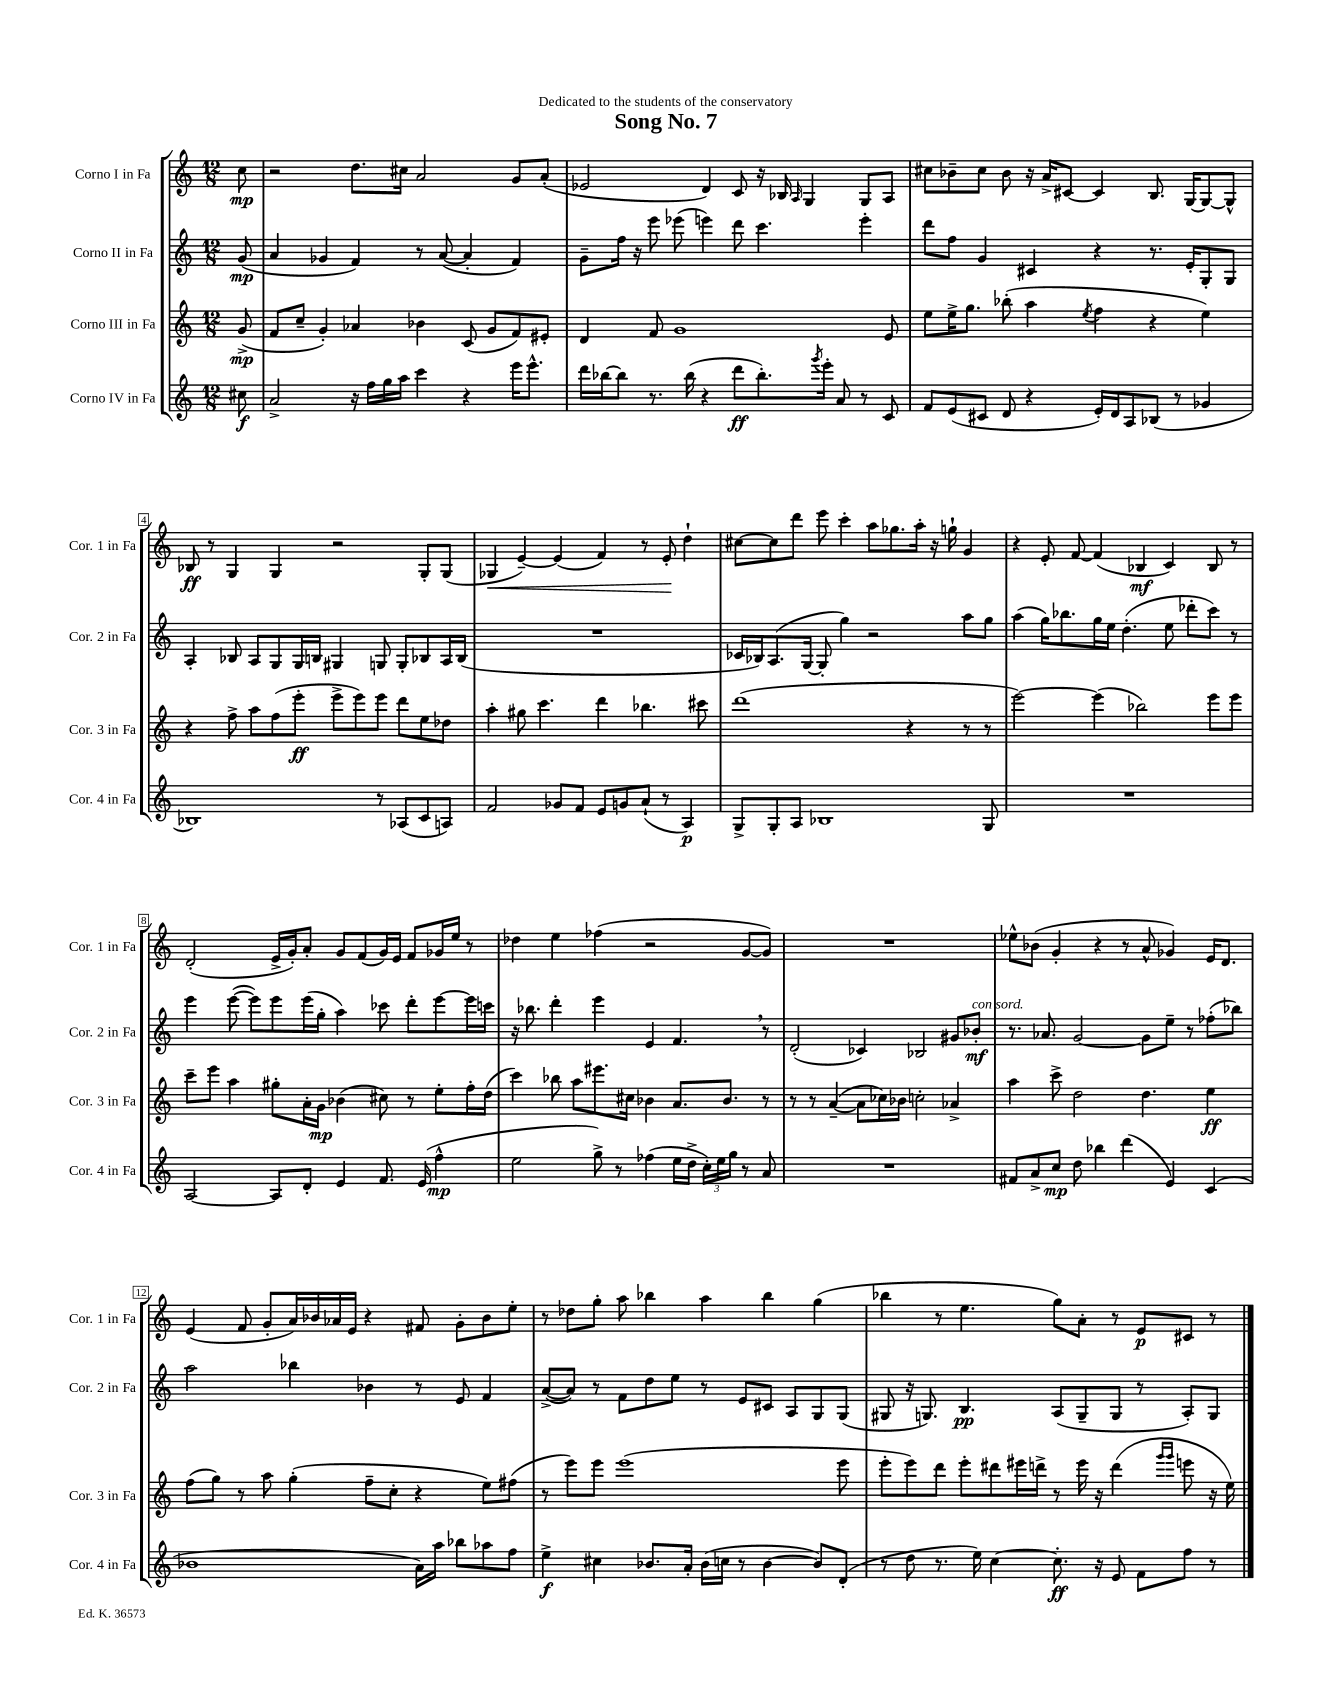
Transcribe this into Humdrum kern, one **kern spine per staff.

**kern	**dynam	**kern	**dynam	**kern	**dynam	**kern	**dynam
*part4	*part4	*part3	*part3	*part2	*part2	*part1	*part1
*staff4	*staff4	*staff3	*staff3	*staff2	*staff2	*staff1	*staff1
*I"Corno IV in Fa	*	*I"Corno III in Fa	*	*I"Corno II in Fa	*	*I"Corno I in Fa	*
*I'Cor. 4 in Fa	*	*I'Cor. 3 in Fa	*	*I'Cor. 2 in Fa	*	*I'Cor. 1 in Fa	*
*clefG2	*	*clefG2	*	*clefG2	*	*clefG2	*
*k[]	*	*k[]	*	*k[]	*	*k[]	*
*M12/8	*	*M12/8	*	*M12/8	*	*M12/8	*
=	=	=	=	=	=	=	=
8cc#X\	f	(8g^/	mp	(8g/	mp	8cc\	mp
=1	=1	=1	=1	=1	=1	=1	=1
2a^/	.	8f/L	.	4a/	.	2r	.
.	.	8cc~/J	.	.	.	.	.
.	.	4g'/)	.	4g-X/	.	.	.
16r	.	4a-X/	.	4f/)	.	8.dd\L	.
16ff\LL	.	.	.	.	.	.	.
16gg\	.	.	.	.	.	.	.
16aa\JJ	.	.	.	.	.	16cc#X\Jk	.
4ccc\	.	4b-X\	.	8r	.	2a/	.
.	.	.	.	([8a/	.	.	.
4r	.	(8c/	.	4a'/]	.	.	.
.	.	8g/L	.	.	.	.	.
16eee\KL	.	8f/)	.	4f/)	.	8g/L	.
8.eee^^\J	.	.	.	.	.	.	.
.	.	8e#X'/J	.	.	.	(8a'/J	.
=2	=2	=2	=2	=2	=2	=2	=2
16ddd\LL	.	4d/	.	8g~\L	.	2e-X/	.
[16bb-X\J	.	.	.	.	.	.	.
8bb-\J]	.	.	.	16ff\Jk	.	.	.
.	.	.	.	16r	.	.	.
8.r	.	8f/	.	8eee\	.	.	.
.	.	1g	.	(8eee-X\	.	.	.
(16bb-\	.	.	.	.	.	.	.
4r	.	.	.	4eeen\)	.	4d/)	.
8ddd\L	ff	.	.	8ddd\	.	8c/	.
8.bb-'\)	.	.	.	4.ccc\	.	16r	.
.	.	.	.	.	.	16B-X/	.
.	.	.	.	.	.	16qqA/	.
.	.	.	.	.	.	4G/	.
8qggg/	.	.	.	.	.	.	.
16eee'\Jk	.	.	.	.	.	.	.
8a/	.	.	.	.	.	.	.
8r	.	.	.	4eee'\	.	8G/L	.
8c/	.	8e/	.	.	.	8A/J	.
=3	=3	=3	=3	=3	=3	=3	=3
8f/L	.	8ee\L	.	8ddd\L	.	8cc#X\L	.
(8e/	.	16ee^\K	.	8ff\J	.	8b-X~\	.
.	.	8.gg\J	.	.	.	.	.
8c#X/J	.	.	.	4g/	.	8cc#\J	.
8d/	.	(8bb-X'\	.	.	.	8b-\	.
4r	.	4aa\	.	4c#X/	.	16r	.
.	.	.	.	.	.	16a^/KL	.
.	.	.	.	.	.	[8c#X/J	.
.	.	8qee/	.	.	.	.	.
16e'/LL)	.	4ff\	.	4r	.	4c#/]	.
16d/J	.	.	.	.	.	.	.
8A/	.	.	.	.	.	.	.
(8B-X/J	.	4r	.	8.r	.	8.B/	.
8r	.	.	.	.	.	.	.
.	.	.	.	16e'/KL	.	[16G/KL	.
4g-X/	.	4ee\)	.	8G'/	.	8G/_	.
.	.	.	.	8G/J	.	8G^^/J]	.
!!LO:LB:g=z
=4	=4	=4	=4	=4	=4	=4	=4
1B-X)	.	4r	.	4A'/	.	8B-X/	ff
.	.	.	.	.	.	8r	.
.	.	8ff^\	.	8B-X/	.	4G/	.
.	.	8aa\L	.	8A/L	.	.	.
.	.	(8ff\	.	8G/	.	4G/	.
.	.	8eee'\J	ff	16G/L	.	.	.
.	.	.	.	16Bn/JJ	.	.	.
.	.	8eee^\L	.	4G#X/	.	2r	.
.	.	8eee\)	.	.	.	.	.
8r	.	8eee\J	.	8Gn/	.	.	.
(8A-X/L	.	8ddd\L	.	8G'/L	.	.	.
8c/	.	8ee\	.	8B-X/	.	8G'/L	.
8An/J)	.	8dd-X\J	.	16A/L	.	(8G/J	.
.	.	.	.	(16B-/JJ	.	.	.
=5	=5	=5	=5	=5	=5	=5	=5
!	!	!	!	!	!	!	!LO:HP:b
2f/	.	4aa'\	.	1.r	.	4G-X/	<
.	.	8gg#X\	.	.	.	[4e~/)	.
.	.	4.ccc\	.	.	.	.	.
8g-X/L	.	.	.	.	.	(4e/]	.
8f/J	.	.	.	.	.	.	.
8e/L	.	4ddd\	.	.	.	4f/)	.
8gn/	.	.	.	.	.	.	.
(8a`/J	.	4.bb-X\	.	.	.	8r	.
8r	.	.	.	.	.	8e'/	.
4A/)	p	.	.	.	.	4dd`\	[
.	.	8ccc#X\	.	.	.	.	.
=6	=6	=6	=6	=6	=6	=6	=6
8G^/L	.	(1ddd	.	16c-X/LL	.	[8cc#X\L	.
.	.	.	.	16B-X/J)	.	.	.
8G'/	.	.	.	(8.A/	.	8cc#\]	.
8A/J	.	.	.	.	.	8ddd\J	.
.	.	.	.	[16G/Jk	.	.	.
1B-X	.	.	.	8G'/]	.	8eee\	.
.	.	.	.	4gg\)	.	4ccc'\	.
.	.	.	.	2r	.	8aa\L	.
.	.	.	.	.	.	8.gg-X\	.
.	.	4r	.	.	.	.	.
.	.	.	.	.	.	16aa'\Jk	.
.	.	.	.	.	.	16r	.
.	.	.	.	.	.	16ggn`\	.
.	.	8r	.	8aa\L	.	4g/	.
8G/	.	8r	.	8gg\J	.	.	.
=7	=7	=7	=7	=7	=7	=7	=7
1.r	.	[2eee\)	.	(4aa\	.	4r	.
.	.	.	.	16gg\KL)	.	8e'/	.
.	.	.	.	8.bb-X\	.	.	.
.	.	.	.	.	.	[8f/	.
.	.	(4eee\]	.	16gg\L	.	(4f/]	.
.	.	.	.	16ee\JJ	.	.	.
.	.	.	.	(4.dd'\	.	.	.
.	.	2bb-X\)	.	.	.	4B-X/	mf
.	.	.	.	8ee\	.	4c/)	.
.	.	.	.	8ddd-X'\L	.	.	.
.	.	8eee\L	.	8ccc\J)	.	8B-/	.
.	.	8eee\J	.	8r	.	8r	.
!!LO:LB:g=z
=8	=8	=8	=8	=8	=8	=8	=8
[2A/	.	8ccc~\L	.	4eee\	.	(2d'/	.
.	.	8eee\J	.	.	.	.	.
.	.	4aa\	.	([8eee\	.	.	.
.	.	.	.	8eee\L])	.	.	.
8A/L]	.	8gg#X'\L	.	8eee\	.	16e^/LL	.
.	.	.	.	.	.	16g'/J)	.
8d'/J	.	16a'\L	.	(16eee\L	.	8a'/J	.
.	.	16g\JJ	mp	16gg'\JJ	.	.	.
4e/	.	(4b-X\	.	4aa\)	.	8g/L	.
.	.	.	.	.	.	(8f/	.
8.f/	.	8cc#X\)	.	8ccc-X\	.	16g/L)	.
.	.	.	.	.	.	16e/JJ	.
.	.	8r	.	8ddd'\L	.	8f/L	.
(16e/	.	.	.	.	.	.	.
4ff^^\	mp	8ee'\L	.	[8eee\	.	16g-X/L	.
.	.	.	.	.	.	16ee/JJ	.
.	.	16ff'\L	.	16eee\L]	.	8r	.
.	.	(16dd\JJ	.	16cccn\JJ	.	.	.
=9	=9	=9	=9	=9	=9	=9	=9
2ee\	.	4ccc\)	.	16r	.	4dd-X\	.
.	.	.	.	8.bb-X\	.	.	.
.	.	8bb-X\	.	4ddd'\	.	4ee\	.
.	.	8aa\L	.	.	.	.	.
8gg^\)	.	8.eee#X\	.	4eee\	.	(4ff-X\	.
8r	.	.	.	.	.	.	.
.	.	16cc#X\Jk	.	.	.	.	.
(4ff-X\	.	4b-X\	.	4e/	.	2r	.
16ee\LL	.	8.a/L	.	4.f,/	.	.	.
16dd^\JJ	.	.	.	.	.	.	.
24cc'\LL)	.	.	.	.	.	.	.
24ee\	.	.	.	.	.	.	.
.	.	8.b-/J	.	.	.	.	.
24gg\JJ	.	.	.	.	.	.	.
8r	.	.	.	.	.	[8g/L	.
8a/	.	8r	.	8r	.	8g/J])	.
=10	=10	=10	=10	=10	=10	=10	=10
1.r	.	8r	.	(2d'/	.	1.r	.
.	.	8r	.	.	.	.	.
.	.	([4a~/	.	.	.	.	.
.	.	8a\L]	.	4c-X/)	.	.	.
.	.	16cc-X\L)	.	.	.	.	.
.	.	16b-X\JJ	.	.	.	.	.
.	.	2ccn'\	.	2B-X/	.	.	.
.	.	4a-X^/	.	8g#X/L	.	.	.
!	!	!	!	!LO:TX:a:i:t=con sord.	!	!	!
.	.	.	.	8b-X'/J	mf	.	.
=11	=11	=11	=11	=11	=11	=11	=11
8f#X/L	.	4aa\	.	8.r	.	8ee-X^^\L	.
8a^/	.	.	.	.	.	(8b-X\J	.
.	.	.	.	8.a-X/	.	.	.
8cc/J	mp	8ccc^\	.	.	.	4g'/	.
8dd\	.	2dd\	.	[2g/	.	.	.
4bb-X\	.	.	.	.	.	4r	.
(4ddd\	.	.	.	.	.	8r	.
.	.	4.dd\	.	8g\L]	.	8a^^/	.
4e/)	.	.	.	8ee~\J	.	4g-X/)	.
.	.	.	.	8r	.	.	.
(4c/	.	4ee\	ff	(8ff-X'\L	.	16e/KL	.
.	.	.	.	.	.	8.d/J	.
.	.	.	.	8bb-X\J)	.	.	.
!!LO:LB:g=z
=12	=12	=12	=12	=12	=12	=12	=12
1b-X	.	(8ff\L	.	2aa\	.	(4e/	.
.	.	8gg\J)	.	.	.	.	.
.	.	8r	.	.	.	8f/	.
.	.	8aa\	.	.	.	8g'/L	.
.	.	(4gg'\	.	4bb-X\	.	16a/L)	.
.	.	.	.	.	.	16b-X/	.
.	.	.	.	.	.	16a-X/	.
.	.	.	.	.	.	16e/JJ	.
.	.	8ff~\L	.	4b-X\	.	4r	.
.	.	8cc'\J	.	.	.	.	.
16a\LL)	.	4r	.	8r	.	8f#X/	.
16aa\JJ	.	.	.	.	.	.	.
8bb-X\L	.	.	.	8e/	.	8g'\L	.
8aa-X\	.	8ee\L)	.	4f/	.	8b-\	.
8ff\J	.	(8ff#X\J	.	.	.	8ee'\J	.
=13	=13	=13	=13	=13	=13	=13	=13
4ee^\	f	8r	.	([8a^/L	.	8r	.
.	.	8eee\L)	.	8a/J])	.	8dd-X\L	.
4cc#X\	.	8eee\J	.	8r	.	8gg'\J	.
.	.	(1eee	.	8f\L	.	8aa\	.
8.b-X/L	.	.	.	8dd\	.	4bb-X\	.
.	.	.	.	8ee\J	.	.	.
16a'/Jk	.	.	.	.	.	.	.
(16b-\LL	.	.	.	8r	.	4aa\	.
16ccn\JJ	.	.	.	.	.	.	.
8r	.	.	.	8e/L	.	.	.
[4b-\	.	.	.	8c#X/J	.	4bb-\	.
.	.	.	.	8A/L	.	.	.
8b-/L])	.	.	.	8G/	.	(4gg\	.
(8d'/J	.	8eee\	.	(8G/J	.	.	.
=14	=14	=14	=14	=14	=14	=14	=14
8r	.	8eee'\L	.	8G#X/	.	4bb-X\	.
8dd\	.	8eee\)	.	16r	.	.	.
.	.	.	.	8.Gn/)	.	.	.
8.r	.	8ddd\J	.	.	.	8r	.
.	.	8eee'\L	.	4.B/	pp	4.ee\	.
16ee\)	.	.	.	.	.	.	.
[4cc\	.	8ddd#X\	.	.	.	.	.
.	.	16eee#X\L	.	.	.	.	.
.	.	16dddn^\JJ	.	.	.	.	.
8.cc'\]	ff	8r	.	(8A/L	.	8gg\L)	.
.	.	16eee#\	.	8G~/	.	8a'\J	.
16r	.	16r	.	.	.	.	.
8e/	.	(4ddd\	.	8G/J	.	8r	.
8f\L	.	.	.	8r	.	8e/L	p
.	.	16qqggg/LL	.	.	.	.	.
.	.	16qqggg/JJ	.	.	.	.	.
8ff\J	.	8eeen\	.	8A'/L)	.	8c#X/J	.
8r	.	16r	.	8G/J	.	8r	.
.	.	16ee\)	.	.	.	.	.
==	==	==	==	==	==	==	==
*-	*-	*-	*-	*-	*-	*-	*-
